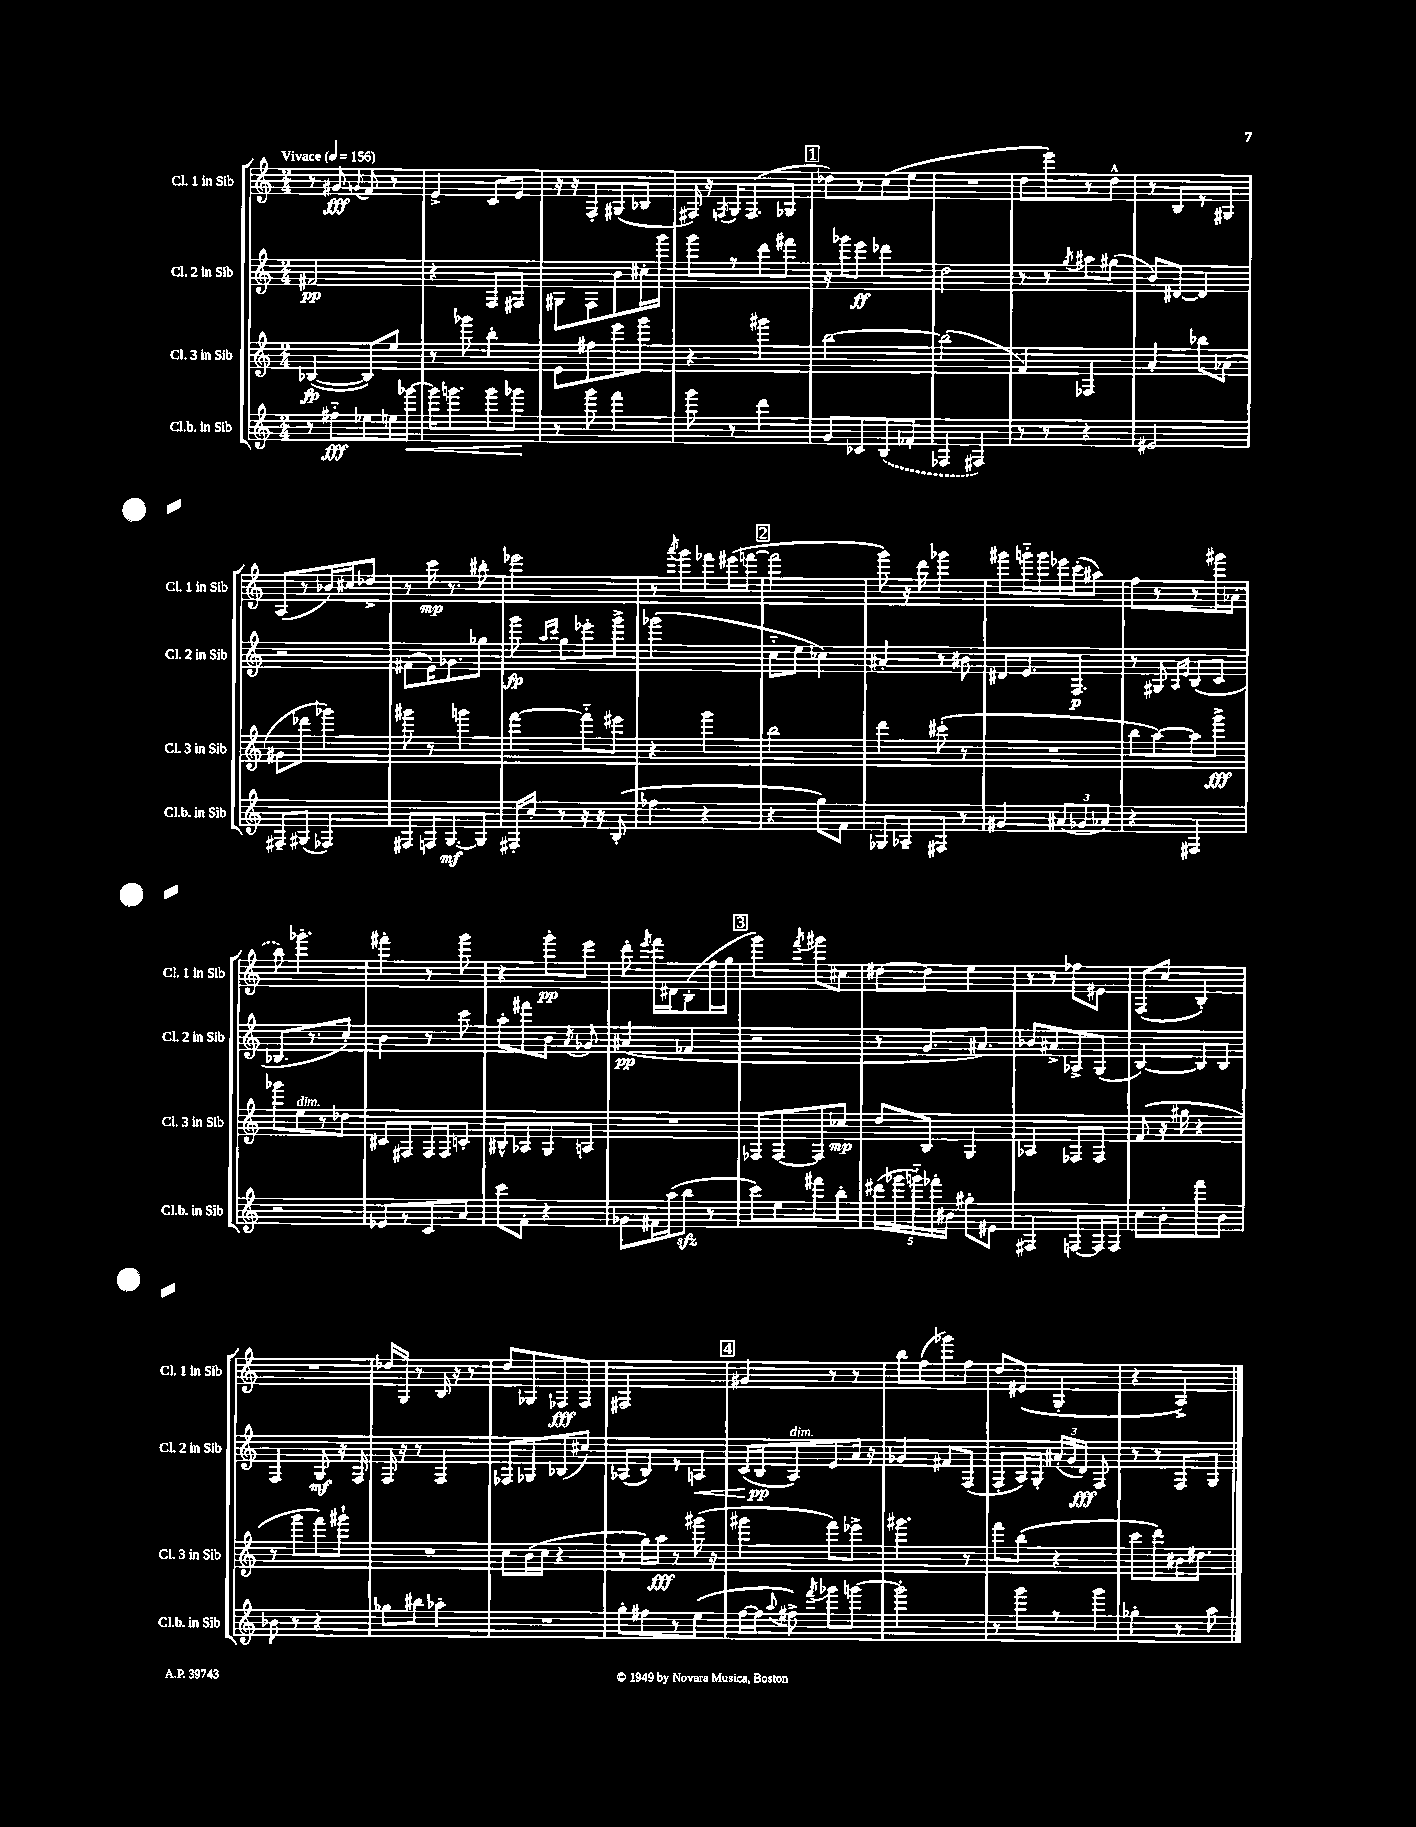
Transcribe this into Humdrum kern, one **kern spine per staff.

**kern	**kern	**kern	**kern
*staff4	*staff3	*staff2	*staff1
*clefG2	*clefG2	*clefG2	*clefG2
*k[]	*k[]	*k[]	*k[]
*M2/4	*M2/4	*M2/4	*M2/4
*MM156	*MM156	*MM156	*MM156
8r	([4B-/	2f#/	8r
8ff#'~\L	.	.	8g#/
.	.	.	8qqg/
8ee-\	8B-/]L)	.	8f/
16ee\L	8ee/J	.	8r
[16ggg-\JJ	.	.	.
=	=	=	=
16ggg-\]LK	8r	4r	4e^/
8.ggg\	.	.	.
.	8ggg-\	.	.
8ggg\	4bb'\	8F/L	8c/L
8ggg-\J	.	8F#/J	8e/J
=	=	=	=
8r	8e\L	8G#\L	16r
.	.	.	16r
8ggg\	8ff#\	8F\	8F'/L
4fff\	8eee\	8b\	(8G#/
.	8ggg\J	16cc#'\L	8B-/J
.	.	16ggg\JJ	.
=	=	=	=
8ggg\	4r	8ggg\L	16F#/)
.	.	.	16r
.	.	.	8qF/
8r	.	8r	16G/LK
.	.	.	(8.F/
4ddd\	4ggg#\	8ddd\	.
.	.	8fff#\J	8G-/J
=	=	=	=
8g/L	[2bb\	16r	8dd-\L)
.	.	16ggg-\LK	.
8c-/	.	8eee\J	8r
(8B/	.	4ddd-\	(8cc\
8f-'/J	.	.	8ee\J
=	=	=	=
4F-/	(2bb\]	2dd\	2r
4F#/)	.	.	.
=	=	=	=
8r	4f/)	8r	8dd\L
8r	.	8r	8eee\)
.	.	8qgg/	.
4r	4F-/	8aa#\L	8r
.	.	(8gg#\J	8dd^^\J
=	=	=	=
2e#/	4a'/	8b/L)	8r
.	.	[8d#/J	8B/L
.	8bb-\L	4d#/]	8r
.	(8a-\J	.	8G#/J
=	=	=	=
8F#~/L	8g#\L	2r	(8A/L
(8G#/J	8ddd-\J	.	8r
4F-/)	4ggg-\)	.	16b-/L)
.	.	.	16cc#/J
.	.	.	8dd-^/J
=	=	=	=
8F#/L	8ggg#\	(8f#\L	8r
16F/K	8r	16e\K)	16ccc\
[8.G/	.	8.g-\	8.r
.	4ggg\	.	.
8G/]J	.	8gg-\J	8bb#'\
=	=	=	=
16F#'/LL	[4fff\	8ggg\	2eee-\
16cc'/JJ	.	.	.
.	.	16qqaa/LL	.
.	.	16qqccc/JJ	.
8r	.	8gg\L	.
16r	8fff'~\]L	8eee-'\	.
16r	.	.	.
(8B'/	8eee#\J	8ggg^\J	.
=	=	=	=
4ff-\	4r	(2ggg-\	8r
.	.	.	8qaaa/
.	.	.	8ggg\L
4r	4ggg\	.	8fff-\
.	.	.	(16eee#\L
.	.	.	[16fff\JJ
=	=	=	=
4r	2bb\	8cc'~\L	2fff\]
.	.	8ee\J	.
8gg\L)	.	4cc-\)	.
8f\J	.	.	.
=	=	=	=
8G-/L	4ddd\	4a#'/	8ggg\)
8A-~/	.	.	16r
.	.	.	16ddd\
8F#/J	(8ccc#'\	8r	4ggg-\
8r	8r	8b#\	.
=	=	=	=
4g#/	2r	8d#/L	8ggg#\L
.	.	8.e/	16ggg'~\L
.	.	.	16ggg\
(12a#/L	.	.	16eee-\
.	.	8.F/J	(16ccc'\J
12g-/	.	.	.
.	.	.	8aa#\J)
12a-/J)	.	.	.
=	=	=	=
4r	8bb\L	8r	8ff\L
.	[8aa\)	8G#/	8r
.	.	16qqA/LL	.
.	.	16qqe/JJ	.
4F#/	8aa\]	(8B/L	8r
.	8ggg^\J	8c/J	16ggg#\L
.	.	.	(16a-\JJ
=	=	=	=
2r	8ggg-\L	8.B-/L	8bb\)
.	8ee\	.	4.ggg-'\
.	.	8.r	.
.	8r	.	.
.	8dd-\J	8cc'/J)	.
=	=	=	=
8e-/L	8c#/L	4b\	4fff#'\
8r	8F#/	.	.
8c/	16F#/L	8r	8r
.	16F#/J	.	.
8a/J	8c'/J	8ccc\	8ggg\
=	=	=	=
8ccc\L	8B#^^/L	8aa'\L	4r
8f'\J	8A-/	8fff#\	.
4r	8G/	8b\J	8ggg'\L
.	.	8qa/	.
.	8A/J	8g-/	8eee\J
=	=	=	=
8g-\L	2r	(4a#/	8ddd'\
.	.	.	8qeee/
16f#\L	.	.	16fff\LL
(16aa\J	.	.	16d#\J
8bb\J	.	4f-/	(8B'\
8r	.	.	16ff\L
.	.	.	16gg\JJ
=	=	=	=
8ccc\L)	8F-/L	2r	4ggg\)
8ee\	[8F-/	.	.
.	.	.	8qfff/
8fff#\	8F-/]	.	8ggg#\L
8bb'\J	8cc-/J	.	8cc#\J
=	=	=	=
(20ddd#\LL	8dd/L	8r	[8dd#\L
20ggg-\	.	.	.
20ggg'~\)	.	.	.
.	8B/J	8.g/L	8dd#\]J
20fff-'\	.	.	.
20b#\JJ	.	.	.
8gg#'\L	4G/	.	4ee\
.	.	8.a#/J)	.
8e#\J	.	.	.
=	=	=	=
4F#/	4A-/	8b-/L	8r
.	.	8a#^/	8r
[8F/L	8F-/L	8A-^/	8ff-\L
16F/]L	8F-/J	(8G/J	8e#\J
16F/JJ	.	.	.
=	=	=	=
8cc\L	(8f/	[4B/)	(8F/L
8b'\	16r	.	8cc/J
.	16gg#\	.	.
8fff\	4r	8B/]L	4B'/)
8b\J	.	8B/J	.
=	=	=	=
8b-\	8r	4F/	2r
8r	8ggg\L	.	.
4r	8fff\)	8G/	.
.	8ggg#`\J	16r	.
.	.	16F/	.
=	=	=	=
8gg-\L	2r	16F/	16dd-/LL
.	.	16r	16G/JJ
8bb#\J	.	8r	8r
4aa-'\	.	4F/	16B/
.	.	.	16r
.	.	.	8r
=	=	=	=
2r	8cc\L	8F-/L	8dd/L
.	(16b\L	8G-/	8G-/
.	16cc\JJ	.	.
.	4r	(8B-/	8F-/
.	.	8cc#/J)	8F-/J
=	=	=	=
8gg'\L	8r	(8A-/L	2F#/
8ff#\	16gg\LL)	8B/)	.
.	16aa\JJ	.	.
8r	8r	8r	.
(8ee\J	(16ggg#\	8A/J	.
.	16r	.	.
=	=	=	=
[16ff\LL	4ggg#\	(16c/LL	4g#/
16ff\]JJ	.	16B/J	.
8qqaa/	.	.	.
8ff#^\)	.	8A/)	.
8qfff/	.	.	.
8ggg-\L	8fff\L)	8e/	8r
[8ggg\J	8eee-^\J	16a/Jk	8r
.	.	16r	.
=	=	=	=
2ggg'\]	4.ggg#\	4g-/	8bb\L
.	.	.	(8ff\
.	.	8f#/L	8ggg-\)
.	8r	(8F/J	8ff\J
=	=	=	=
8r	8fff\L	8F'/L	8dd/L
8ggg\L	(8bb\J	16A/L)	(8e#/J
.	.	16G'/JJ	.
8r	4r	(24a#'/LL	4G'/
.	.	24g/	.
.	.	24d/JJ)	.
8ggg\J	.	8F/	.
=	=	=	=
4gg-'\	8ccc\L	8r	4r
.	8ddd\)	8r	.
8r	16b#\K	8F/L	4A^/)
.	8.dd#\J	.	.
8aa\	.	8G/J	.
==	==	==	==
*-	*-	*-	*-
